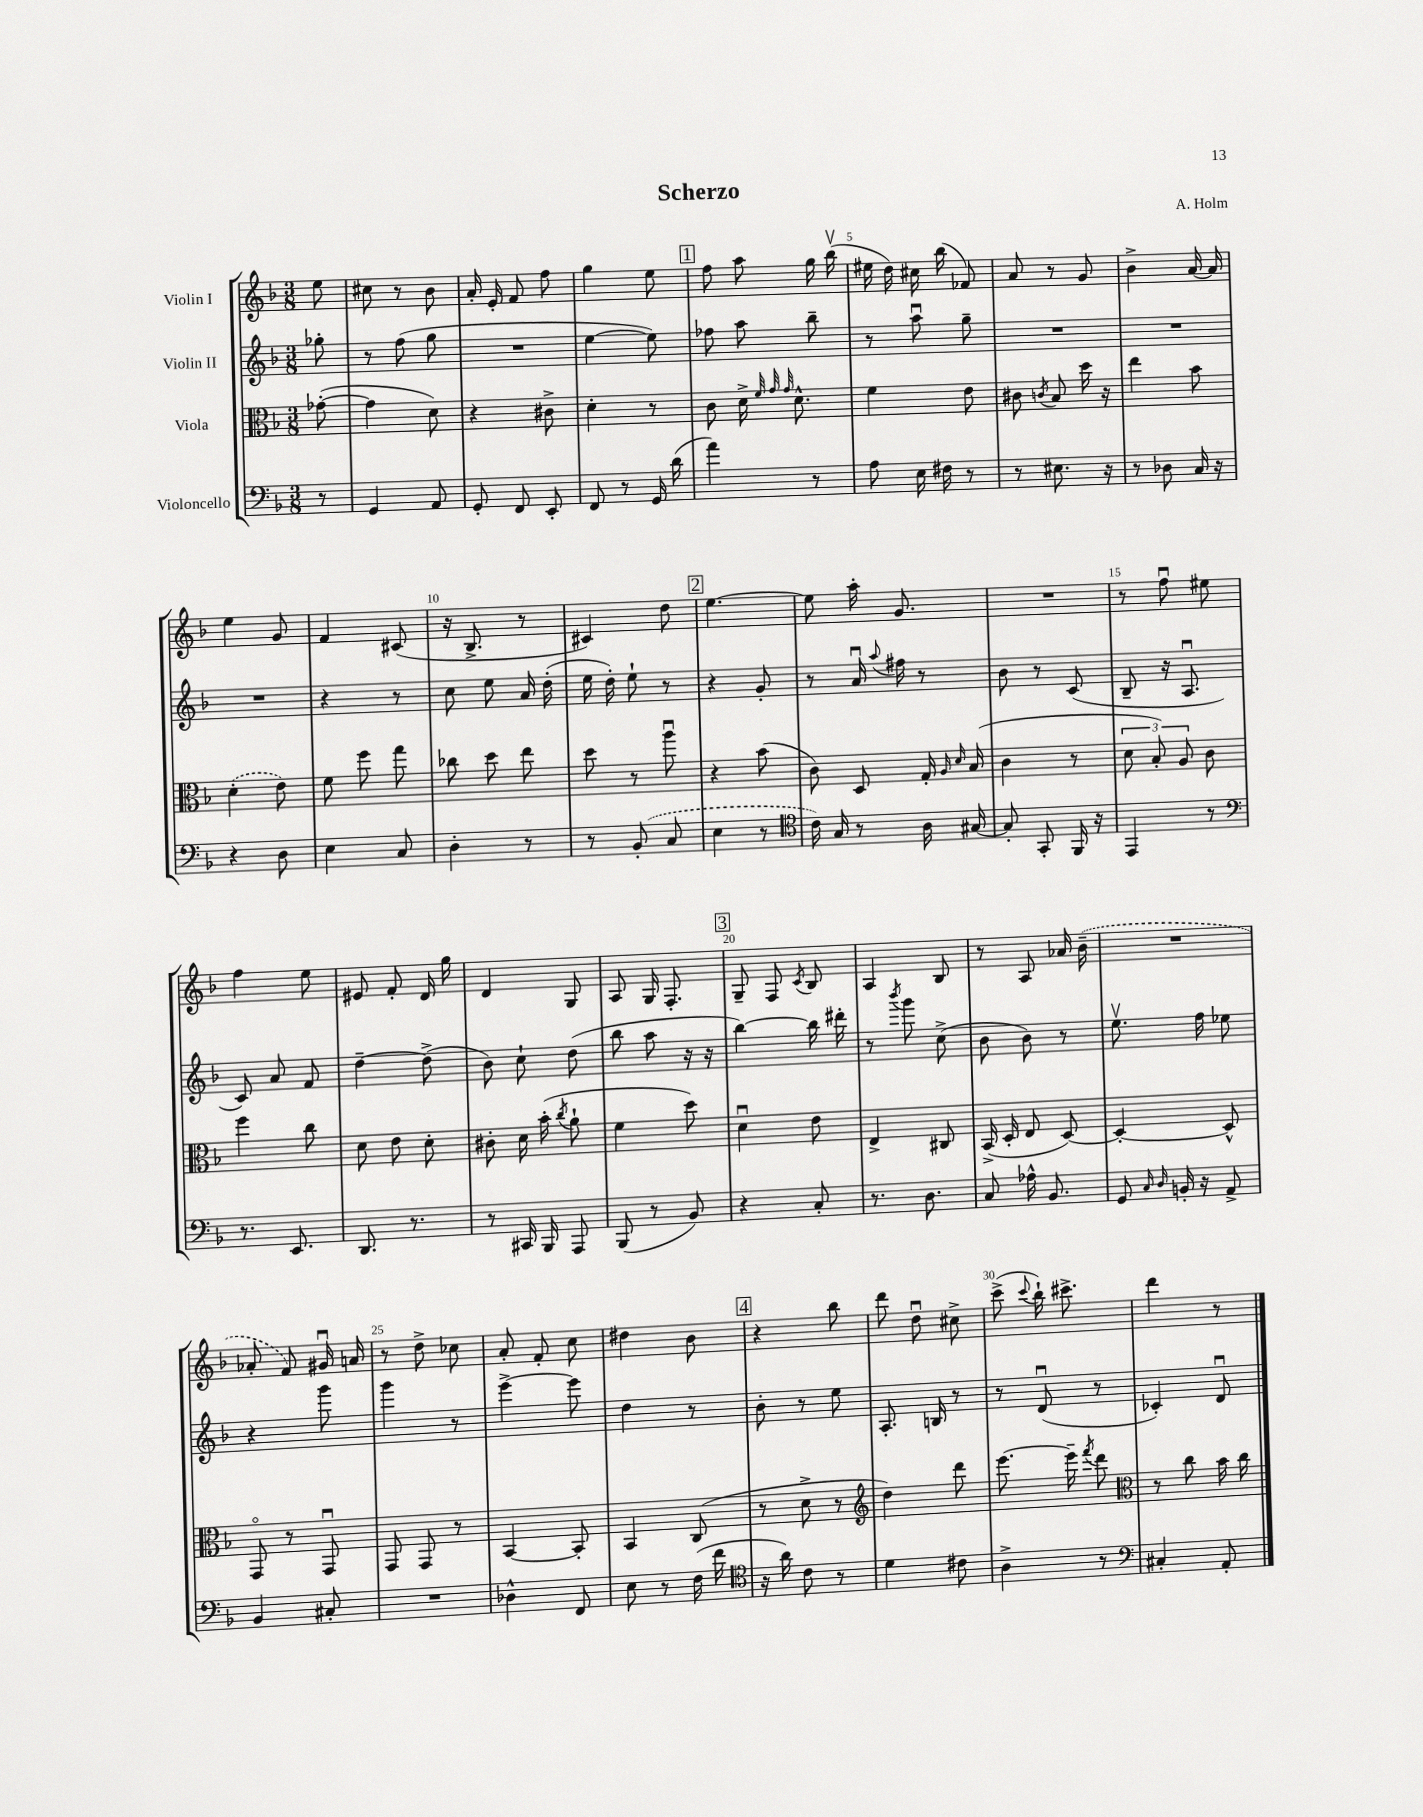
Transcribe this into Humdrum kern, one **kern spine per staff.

**kern	**kern	**kern	**kern
*part4	*part3	*part2	*part1
*staff4	*staff3	*staff2	*staff1
*I"Violoncello	*I"Viola	*I"Violin II	*I"Violin I
*clefF4	*clefC3	*clefG2	*clefG2
*k[b-]	*k[b-]	*k[b-]	*k[b-]
*M3/8	*M3/8	*M3/8	*M3/8
=	=	=	=
8r	([8g-X'\	8gg-X'\	8ee\
=1	=1	=1	=1
4GG/	4g-\]	8r	8cc#X\
.	.	(8ff\	8r
8AA/	8d\)	8gg\	8b-\
=2	=2	=2	=2
8GG'/	4r	4.r	16a'/
.	.	.	16e'/
8FF/	.	.	8f/
8EE'/	8c#X^\	.	8ff\
=3	=3	=3	=3
8FF/	4d'\	[4ee\	4gg\
8r	.	.	.
16GG/	8r	8ee\])	8ee\
(16d\	.	.	.
!!LO:REH:place=s1:t=1
=4	=4	=4	=4
4a\)	8c\	8ff-X\	8ff\
.	16d^\	8aa\	8aa\
.	32qqf/	.	.
.	32qqg/	.	.
.	32qqg/	.	.
.	8.d^^\	.	.
8r	.	8bb-~\	16gg\
.	.	.	(16bb-v\
=5	=5	=5	=5
8A\	4f\	8r	16ee#X\
.	.	.	16dd\)
16E\	.	8aau\	16cc#X\
16F#X\	.	.	(16bb-\
8r	8e\	8gg~\	8f-X/)
=6	=6	=6	=6
8r	8c#X\	4.r	8a/
.	8qcn/	.	.
8.E#X\	8B-/	.	8r
.	16dd\	.	8g/
16r	16r	.	.
=7	=7	=7	=7
8r	4ee\	4.r	4b-^\
8D-X\	.	.	.
16C/	8b-\	.	[16a/
16r	.	.	16a/]
!!LO:LB:g=z
=8	=8	=8	=8
4r	(4d'\	4.r	4ee\
8D\	8e\)	.	8g/
=9	=9	=9	=9
4E\	8f\	4r	4f/
.	8ff\	.	.
8C/	8gg\	8r	(8c#X/
=10	=10	=10	=10
4D'\	8cc-X\	8cc\	16r
.	.	.	8.B-^/
.	8dd\	8ee\	.
8r	8ee\	16a/	8r
.	.	(16dd'\	.
=11	=11	=11	=11
8r	8dd\	16ee\	4c#X/)
.	.	16dd'\)	.
(8BB-'/	8r	8ee`\	.
8C/	8aau\	8r	8dd\
!!LO:REH:place=s1:t=2
=12	=12	=12	=12
4E\	4r	4r	[4.ee\
8r	(8b-\	8g'/	.
=13	=13	=13	=13
*clefC4	*	*	*
16c\)	8c\)	8r	8ee\]
16G/	.	.	.
8r	8D/	16au/	16aa'\
.	.	8qqaa/	.
.	.	16ff#X\	8.g/
16A\	16G'/	8r	.
.	16qqA/	.	.
.	16qqd/	.	.
[16G#X/	(16B-/	.	.
=14	=14	=14	=14
8G#'/]	4c\	8b-\	4.r
8GG'/	.	8r	.
16FF/	8r	(8c/	.
16r	.	.	.
=15	=15	=15	=15
4EE/	12d\	8B-~/	8r
.	12B-'/)	.	.
.	.	16r	8ffu\
.	12A/	.	.
.	.	8.Au/	.
8r	8c\	.	8ee#X\
!!LO:LB:g=z
=16	=16	=16	=16
*clefF4	*	*	*
8.r	4ff\	8c/)	4ff\
.	.	8a/	.
8.EE/	.	.	.
.	8cc\	8f/	8ee\
=17	=17	=17	=17
8.DD/	8d\	[4dd~\	8e#X/
.	8e\	.	8f'/
8.r	.	.	.
.	8d'\	(8dd^\]	16d/
.	.	.	16gg\
=18	=18	=18	=18
8r	8c#X'\	8b-\)	4d/
16CC#X/	16d\	8cc`\	.
16BBB-/	(16b-'\	.	.
.	8qcc/	.	.
8AAA/	8a`\	(8dd\	8G/
=19	=19	=19	=19
(8BBB-/	4f\	8bb-\	8A/
8r	.	8aa\	16G/
.	.	.	8.F'/
8BB-/)	8dd\)	16r	.
.	.	16r	.
!!LO:REH:place=s1:t=3
=20	=20	=20	=20
4r	4du\	[4bb-\)	8G~/
.	.	.	8F/
.	.	.	8qc/
8C'/	8e\	16bb-\]	8B-/
.	.	16ddd#X'\	.
=21	=21	=21	=21
8.r	4E^/	8r	4A/
.	.	8qbbb-/	.
.	.	8ggg\	.
8.D\	.	.	.
.	8C#X/	(8cc^\	8B-/
=22	=22	=22	=22
8C/	(16BB-^/	8b-\	8r
.	16D'/	.	.
16A-X^^\	8E/	8b-\)	8A/
8.BB-/	.	.	.
.	[8D/)	8r	16a-X/
.	.	.	(16b-~\
=23	=23	=23	=23
8GG/	4D'/_	8.eev\	4.r
16qqC/	.	.	.
16qqD/	.	.	.
16BBn'/	.	.	.
16r	.	16ff\	.
8AA^/	8D^^/]	8ee-X\	.
!!LO:LB:g=z
=24	=24	=24	=24
4BB-/	8GG/	4r	8a-X'/
.	8r	.	8f/)
8C#X'/	8GGu/	8ggg\	16g#Xu/
.	.	.	16an/
=25	=25	=25	=25
4.r	8GG/	4ggg\	8r
.	8GG/	.	8dd^\
.	8r	8r	8cc-X\
=26	=26	=26	=26
4D-X^^\	[4BB-/	[4eee^\	8a'/
.	.	.	8f'/
8FF/	8BB-'/]	8eee\]	8cc\
=27	=27	=27	=27
8E\	4BB-/	4dd\	4dd#X\
8r	.	.	.
(16F\	(8C/	8r	8b-\
16f\	.	.	.
!!LO:REH:place=s1:t=4
=28	=28	=28	=28
*clefC4	*	*	*
16r	8r	8b-'\	4r
16a\)	.	.	.
8c\	8d^\	8r	.
8r	8r	8ee\	8bb-\
=29	=29	=29	=29
*	*clefG2	*	*
4d\	4dd\)	8.A'/	8ddd\
.	.	.	8ddu\
.	.	16Bn/	.
8c#X\	8ddd\	8r	8cc#X^\
=30	=30	=30	=30
4A^\	[8.eee\	8r	(8ccc^\
.	.	.	8qqccc/
.	.	(8du/	16bb-`\)
.	16eee~\]	.	8.ccc#X^\
.	8qfff/	.	.
8r	8ddd\	8r	.
=31	=31	=31	=31
*clefF4	*clefC3	*	*
4C#X'/	8r	4c-X'/)	4ddd\
.	8cc\	.	.
8AA'/	16b-\	8du/	8r
.	16cc\	.	.
==	==	==	==
*-	*-	*-	*-
